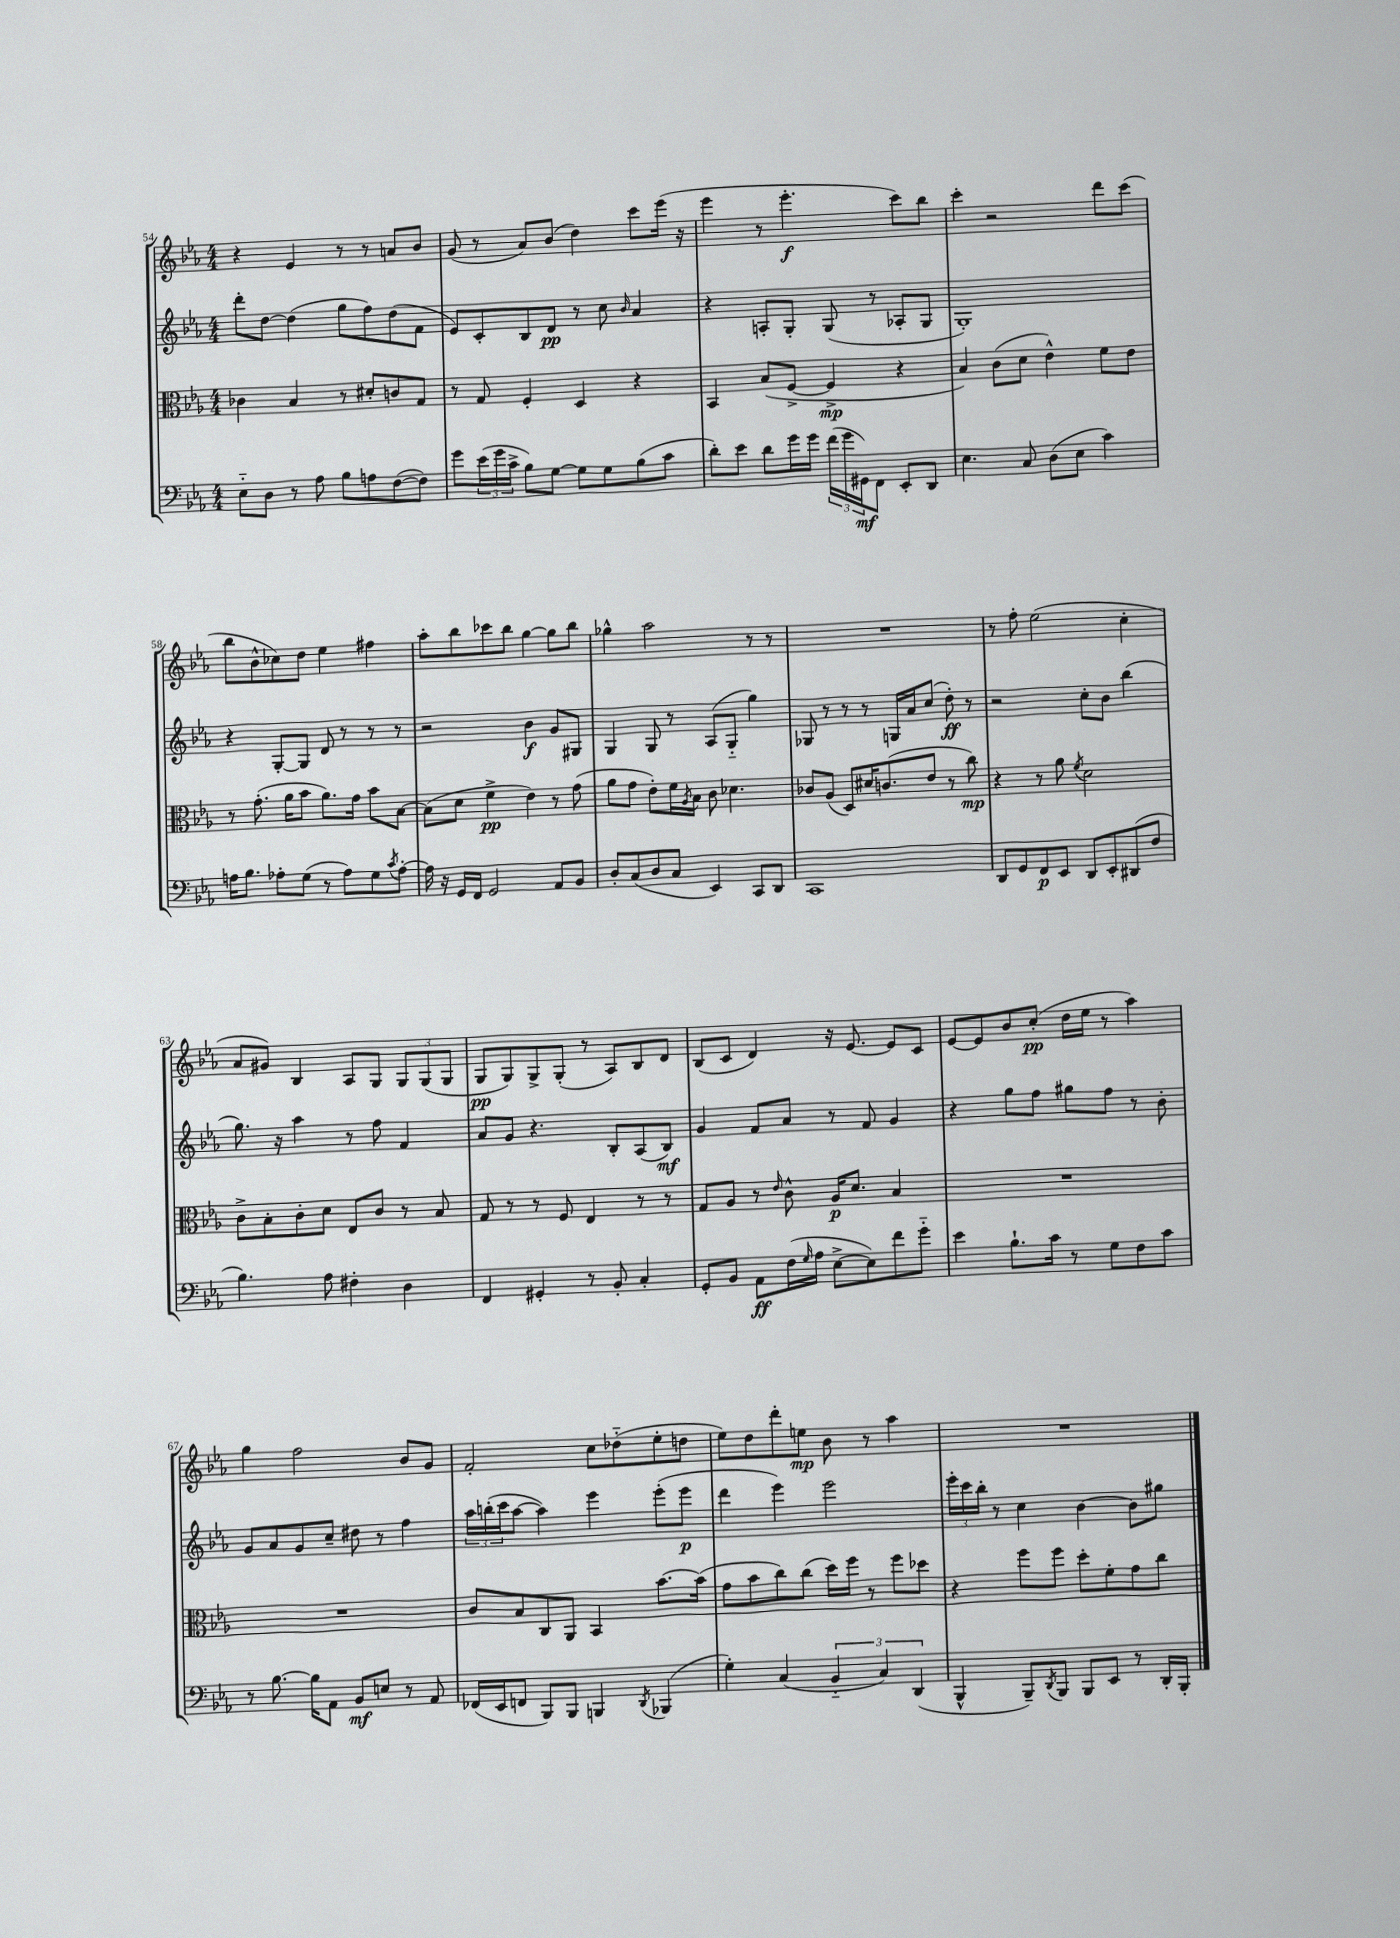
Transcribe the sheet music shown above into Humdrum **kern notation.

**kern	**kern	**kern	**kern
*staff4	*staff3	*staff2	*staff1
*clefF4	*clefC3	*clefG2	*clefG2
*k[b-e-a-]	*k[b-e-a-]	*k[b-e-a-]	*k[b-e-a-]
*M4/4	*M4/4	*M4/4	*M4/4
8E-'~	4c-	8ddd'	4r
8D	.	[8dd	.
8r	4B-	(4dd]	4e-
8A-	.	.	.
8B-	8r	8gg	8r
8A	8d#'	8ff)	8r
([8F	8c	(8dd	8a
8F])	8G	8f	8b-
=	=	=	=
8g	8r	8e-)	(8g
(24e-	8G	8c'	8r
24g	.	.	.
24c^	.	.	.
8B-)	4F'	8B-	8a-)
[8G	.	8d	(8b-
8G]	4D	8r	4dd)
8G	.	8cc	.
.	.	16qqb-	.
(8B-	4r	4a-	8ccc
8c	.	.	(16eee-
.	.	.	16r
=	=	=	=
8d')	4BB-	4r	4eee-
8e-	.	.	.
8d	(8B-	8A'	8r
16g	[8F^	8G'	4.eee-'
16g	.	.	.
(24f	4F^]	(8G	.
24g	.	.	.
24GG#)	.	.	.
8FF	.	8r	.
8EE-'	4r	8A-'	8ccc)
8DD	.	8G	8bb-
=	=	=	=
4.E-	4B-)	1G')	4ccc'
.	(8c	.	2r
8C	8d	.	.
(8D	4e-^^)	.	.
8E-	.	.	.
4c)	8f	.	8ddd
.	8e-	.	(8ccc
=	=	=	=
16A	8r	4r	8bb-
8.B-	.	.	.
.	(8.g'	.	8b-^^
8A-'	.	[8G'	8cc-)
.	16a-	.	.
(8G	8b-	8G]	8dd
8r	8.a-)	8d	4ee-
8A-)	.	8r	.
.	16g	.	.
8G	8b-	8r	4ff#
8qc	.	.	.
[8A-'	[8B-	8r	.
=	=	=	=
16A-]	(8B-]	2r	8aa-'
16r	.	.	.
16GG	8d	.	8bb-
16FF	.	.	.
2GG	4f^	.	8ccc-
.	.	.	8bb-
.	4e-)	4b-	[4gg
8AA-	8r	8g	8gg]
8BB-	(8g	8G#	8bb-
=	=	=	=
8D'	8a-	4G	4gg-^^
(8C	8g	.	.
8D	8e-')	8G	2aa-
8C	16f	8r	.
.	8qA-	.	.
.	16B-	.	.
4EE-)	8c	(8A-	.
.	4.d-	8G'~	.
8CC	.	4gg)	8r
8DD	.	.	8r
=	=	=	=
1CC	8c-	8G-	1r
.	(8A-	8r	.
.	8D)	8r	.
.	16d#	8r	.
.	(8.c	.	.
.	.	16G	.
.	.	16a-	.
.	8e-	(8cc	.
.	8r	8dd')	.
.	8cc)	8r	.
=	=	=	=
8DD	4r	2r	8r
8GG	.	.	8ff'
8FF	8r	.	(2ee-
8EE-	8a-	.	.
.	8qf	.	.
8DD	2d	8cc'	.
8EE-'	.	8b-	.
(8DD#	.	(4bb-	4cc'
8F	.	.	.
=	=	=	=
4.B-)	8c^	8.gg)	8a-
.	8B-'	.	8g#)
.	.	16r	.
.	8c'	4aa-	4B-
8A-	8d	.	.
4F#'	8E-	8r	8A-
.	8c	8ff	8G
4D	8r	4f	12G
.	.	.	(12G
.	8B-	.	.
.	.	.	12G
=	=	=	=
4FF	8G	8a-	8G
.	8r	8g	8G)
4GG#'	8r	4.r	8G^
.	8F	.	(8G'
8r	4E-	.	8r
8BB-'	.	8B-'	8A-)
4C'	8r	(8A-	8B-
.	8r	8B-)	8d
=	=	=	=
8GG'	8G	4g	(8B-
8BB-	8A-	.	8c
8AA-	8r	8f	4d)
.	16qqe-	.	.
(16F	8c^^	8a-	.
16qqG	.	.	.
16A-	.	.	.
[8E-^	16A-	8r	16r
.	8.d	.	[8.e-
8E-])	.	8f	.
8f	4B-	4g	8e-]
8g'~	.	.	8c
=	=	=	=
4e-	1r	4r	[8e-
.	.	.	8e-]
8.B-`	.	8gg	8b-
.	.	8ff	(8cc'
16c	.	.	.
8r	.	8gg#	16dd
.	.	.	16ee-
8G	.	8ff	8r
8F	.	8r	4aa-)
8c	.	8b-'	.
=	=	=	=
8r	1r	8g	4gg
[8.B-	.	8a-	.
.	.	8g	2ff
16B-]	.	.	.
8AA-	.	8cc~	.
8BB-	.	8dd#	.
8E	.	8r	.
8r	.	4ff	8b-
8AA-	.	.	8g
=	=	=	=
(16FF-	8c	24aa-	2f'
.	.	(24bb'	.
16EE-	.	.	.
.	.	24ccc	.
8FF	8B-	[8aa-	.
8BBB-)	8C	4aa-])	.
8BBB-	8AA-	.	.
4BBB	4BB-	4eee-	8cc
.	.	.	(8dd-'~
8qDD	.	.	.
(4BBB-	[8.b-	(8eee-'	8ee-'
.	.	8eee-	8dd
.	(16b-]	.	.
=	=	=	=
4G')	8g	4ddd	8ee-)
.	8b-	.	8dd
(4C	8cc)	4eee-)	8ddd'
.	(8cc	.	8ee
6BB-'~	16dd)	2eee-	8b-
.	16ff	.	.
.	8r	.	8r
6C)	.	.	.
.	8ff	.	4aa-
(6DD	.	.	.
.	8dd-	.	.
=	=	=	=
4BBB-^^	4r	24eee-'	1r
.	.	24ccc	.
.	.	24bb-'	.
.	.	8r	.
8BBB-~)	8ff	4cc	.
8qDD	.	.	.
8BBB-	8ff	.	.
8BBB-	8dd'	[4b-	.
8EE-	8f'	.	.
8r	8g	8b-]	.
16DD'	8cc	8gg#	.
16BBB-'	.	.	.
==	==	==	==
*-	*-	*-	*-
